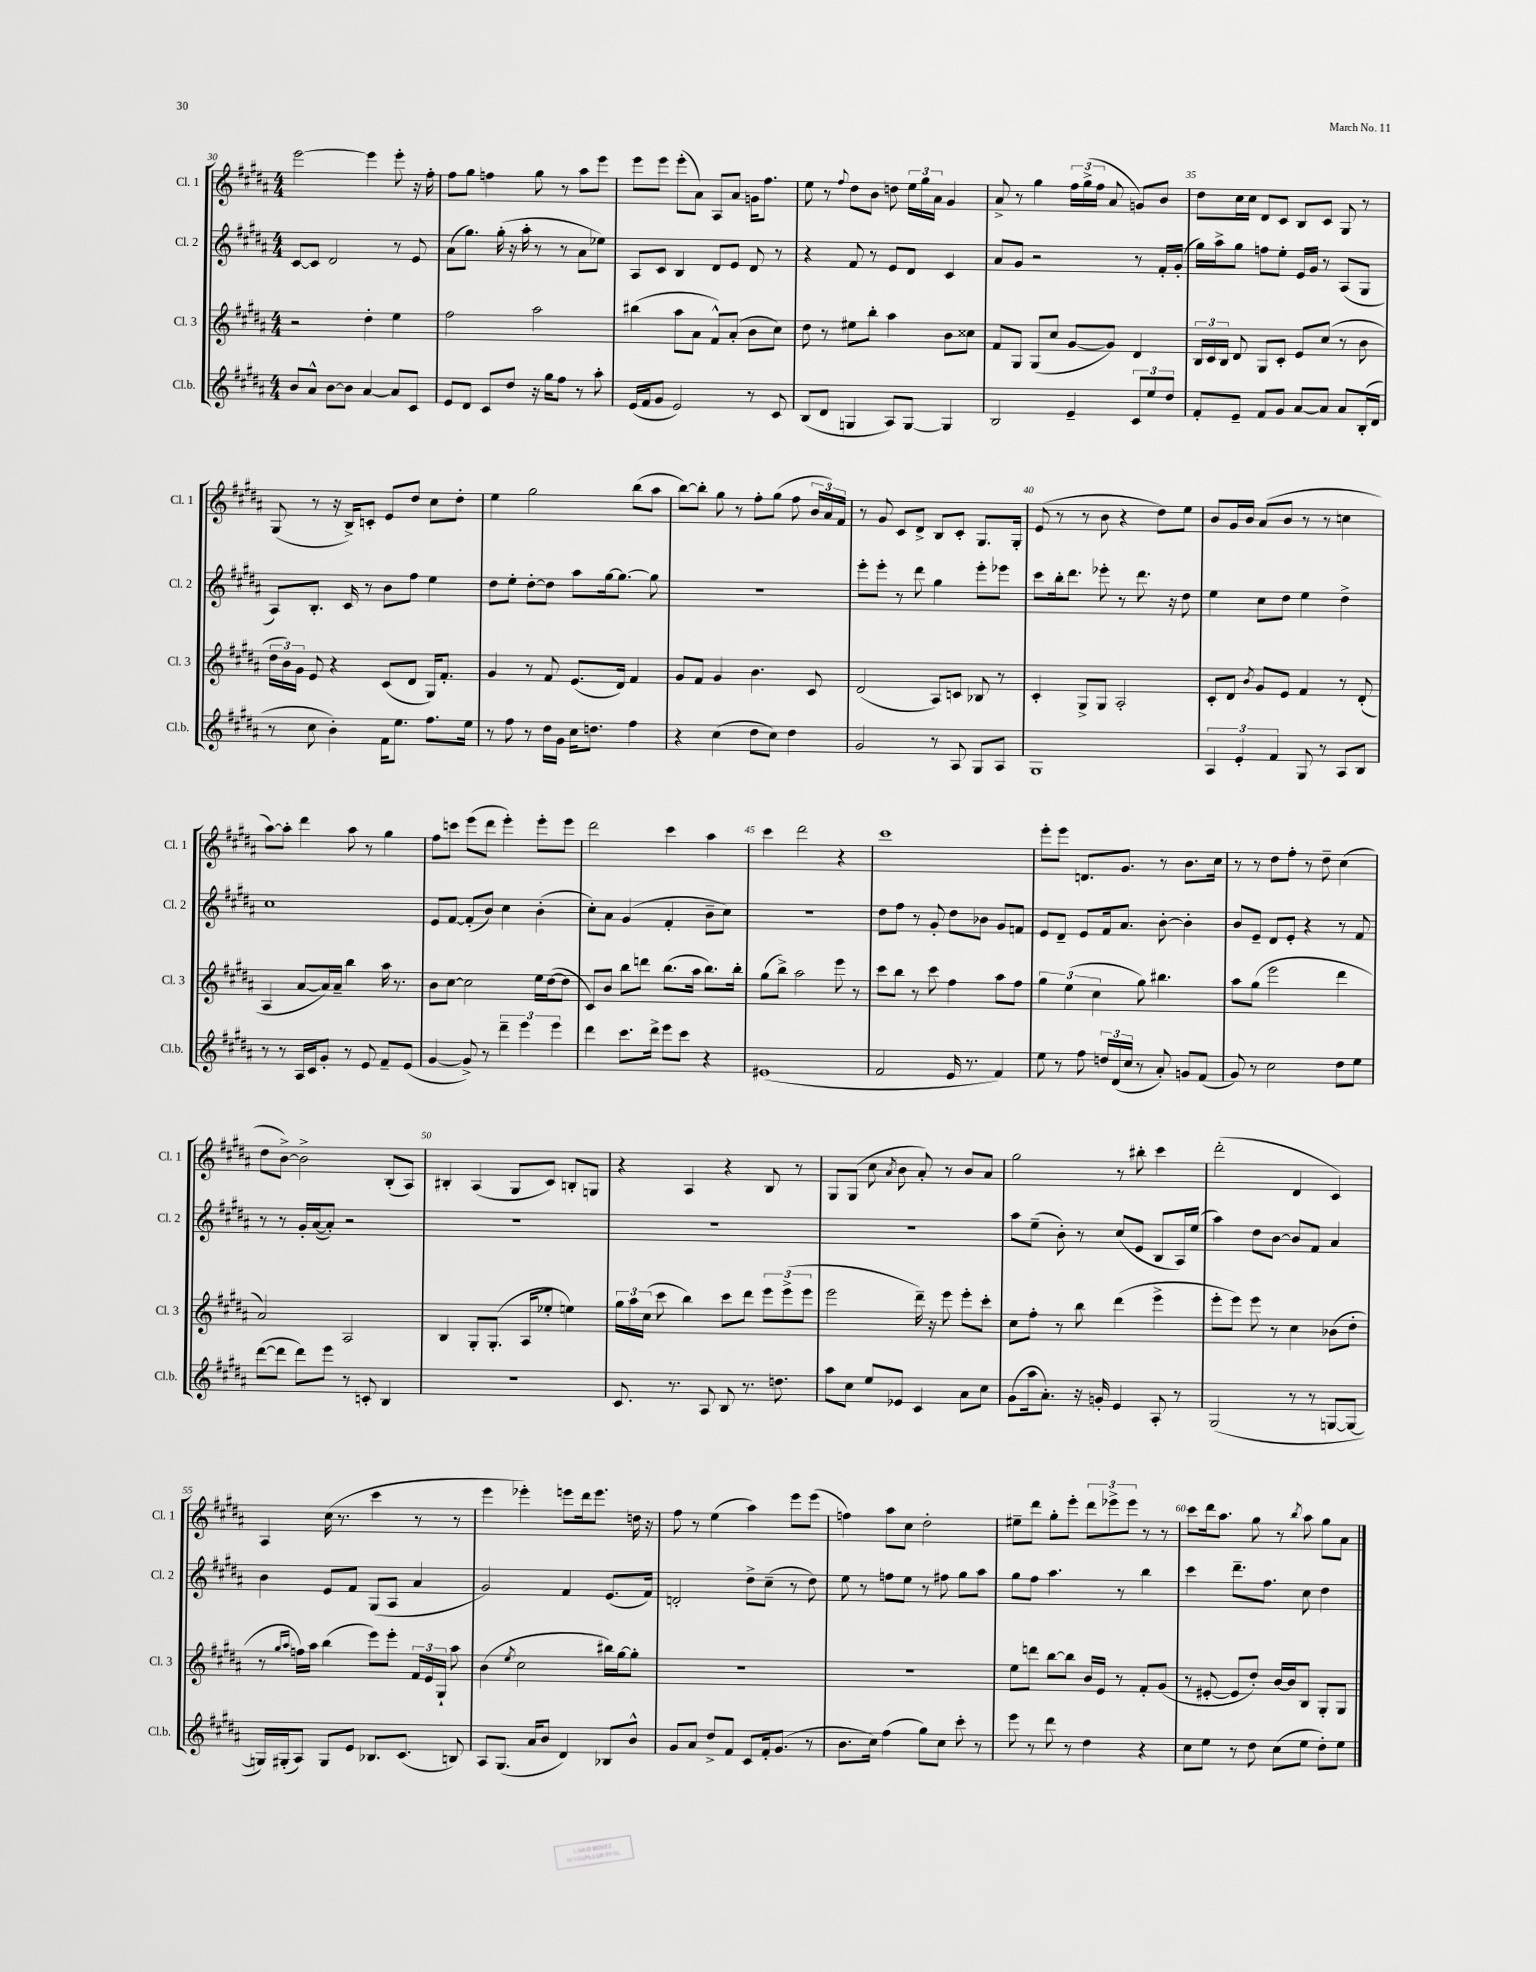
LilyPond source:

<<
\new StaffGroup <<
\new Staff = "s0" \with { instrumentName = "Cl. 1" shortInstrumentName = "Cl. 1" } {
    \clef treble \key b \major \numericTimeSignature \time 4/4
    \autoBeamOff e'''2~ e'''4 e'''8-. r16 fis''16-. |
    fis''8[ gis''8] f''4 gis''8 r8 ais''8[ e'''8] |
    e'''8[ e'''8] e'''8[-.( ais'8]) ais8[ ais'8] g'16[ fis''8.] |
    e''8 r8 \appoggiatura { fis''8 } dis''8[ b'8] d''8 \tuplet 3/2 { e''16[ gis''16 ais'16] } gis'4 |
    ais'8-> r8 gis''4 \tuplet 3/2 { fis''16[ gis''16->( fis''16] } ais'8 g'8[) b'8] |
    dis''8[ cis''16 cis''16] dis'8[ cis'8] b8[ cis'8] gis8 r8 |
    gis8( r8 r16 b16[->) c'8]-. e'8[ dis''8] cis''8[ dis''8]-. |
    e''4 gis''2 b''8[( ais''8] |
    b''8[~) b''8]-. gis''8 r8 fis''8[-. gis''8]( fis''8 \tuplet 3/2 { b'16[ ais'16) fis'16] } |
    r8 gis'8 cis'8[ dis'8]-> b8[ cis'8]-. gis8.[ gis16]-. |
    e'8( r8 r8 b'8 r4 dis''8[) e''8] |
    b'8[ gis'16 b'16] ais'8[( b'8] r8 r8 c''4 |
    ais''8[~) ais''8]-. dis'''4 ais''8 r8 gis''4 |
    fis''8[ c'''8] e'''8[( dis'''8] e'''4-.) e'''8[-. e'''8] |
    dis'''2 cis'''4 ais''4 |
    cis'''4 dis'''2 r4 |
    cis'''1 |
    e'''8[-. e'''8] d'8.[ gis'8.] r8 b'8.[ cis''16] |
    r8 r8 dis''8[ fis''8]-. r8 dis''8-- cis''4( |
    dis''8[ b'8]~->) b'2-> b8[-.( ais8]) |
    bis4-. ais4( gis8[ cis'8]) b8[-. g8] |
    r4 ais4 r4 b8 r8 |
    gis8[ gis8]( cis''8 \acciaccatura { ais'8 } b'8 ais'8-.) r8 b'8[ ais'8] |
    gis''2 r8 bis''8-. cis'''4 |
    dis'''2-.( dis'4 cis'4) |
    ais4 cis''16( r8. cis'''4 r8 r8 |
    e'''4 ees'''4-.) e'''8[ dis'''16 e'''8.] d''16 r16 |
    fis''8 r8 e''4( ais''4) e'''8[ e'''8]( |
    f''4) ais''8[ cis''8] dis''2-. |
    eis''8[-- dis'''8] gis''8[-. e'''8]-. \tuplet 3/2 { dis'''8[ ees'''8-> ees'''8] } r8 r8 |
    cis'''8[ dis'''16 ais''8.] gis''8 r8 \acciaccatura { b''8 } ais''8 gis''8[ ais'8] \bar "|." |
}
\new Staff = "s1" \with { instrumentName = "Cl. 2" shortInstrumentName = "Cl. 2" } {
    \clef treble \key b \major \numericTimeSignature \time 4/4
    \autoBeamOff cis'8[~ cis'8] dis'2 r8 e'8 |
    ais'8[( gis''8.]) gis''16-.( r16 ais''16-. r8 r8 ais'8[ ees''8]) |
    ais8[ cis'8] b4 dis'8[ e'8] dis'8 r8 |
    r4 fis'8 r8 e'8[ dis'8] cis'4 |
    ais'8[ gis'8] r2 r8 fis'16[-. gis'16]-.( |
    gis''16[) ais''16-> gis''8] f''8[ e''8]-. e'16[ gis'16] r8 ais8[( gis8] |
    ais8[) b8.]-. cis'16 r8 b'8[ fis''8] e''4 |
    dis''8[ e''8]-. dis''8[~-. dis''8] ais''8[ gis''16~ gis''8.]~ gis''8 |
    R1 |
    e'''8[-. e'''8]-. r8 dis'''8 gis''4 e'''8[-. ees'''8] |
    cis'''8[ b''16-. dis'''8.] ees'''8-. r8 dis'''8. r16 dis''8 |
    e''4 cis''8[ dis''8] e''4 dis''4-> |
    cis''1 |
    e'8[ fis'8]~ fis'8[-.( b'8]) cis''4 b'4-.( |
    cis''8[-.) ais'8] gis'4( fis'4-. b'8[-- cis''8]) |
    R1 |
    dis''8[ fis''8] r8 gis'8-. dis''8[ bes'8] gis'8[ f'8] |
    e'8[ dis'8]-- e'8[ fis'16 ais'8.] b'8~-. b'4-. |
    b'8[ e'8]-- dis'8[ e'8]-. r4 r8 fis'8 |
    r8 r8 gis'16[-. ais'16~( ais'8]-.) r2 |
    R1 |
    R1 |
    R1 |
    ais''8[ e''8]--( b'8-.) r8 cis''8[( e'8] b8[ ais16) e''16]( |
    ais''4) dis''8[ b'8]~ b'8[ fis'8] ais'4 |
    b'4 e'8[ fis'8] gis8[( ais8] ais'4 |
    gis'2) fis'4 e'8.[( fis'16]) |
    d'2-. dis''8[-> cis''8]--( r8 dis''8) |
    e''8 r8 f''8[ e''8] r8 fis''8 gis''8[ ais''8] |
    gis''8[ fis''8] ais''4. r8 b''4 |
    cis'''4 dis'''8.[-- fis''8.] cis''8 dis''4 \bar "|." |
}
\new Staff = "s2" \with { instrumentName = "Cl. 3" shortInstrumentName = "Cl. 3" } {
    \clef treble \key b \major \numericTimeSignature \time 4/4
    \autoBeamOff r2 dis''4-. e''4 |
    fis''2 ais''2 |
    bis''4( ais''8[ ais'8] fis'8[-^) ais'8]-.( b'8[ cis''8]) |
    dis''8 r8 eis''8[ b''8]-. ais''4 b'8[ cisis''8] |
    fis'8[ gis8] gis8[( cis''8] gis'8[~ gis'8]) dis'4 |
    \tuplet 3/2 { b16[ cis'16 b16] } dis'8 gis8[ cis'8]-. e'8[ cis''8]( r8 b'8 |
    \tuplet 3/2 { dis''16[ b'16) gis'16] } e'8 r4 cis'8[( dis'8] gis16[) fis'8.]-. |
    gis'4 r8 fis'8 e'8.[( dis'16]) fis'4 |
    gis'8[ fis'8] gis'4 b'4. cis'8 |
    dis'2( ais8[) c'8] bes8 r8 |
    cis'4-. gis8[-> gis8] ais2-. |
    cis'8[-. dis'8] \acciaccatura { b'8 } gis'8[ e'8] fis'4 r8 dis'8-.( |
    ais4 ais'8[~ ais'16) ais'16]-- b''4 ais''16 r8. |
    b'8[ cis''8]~ cis''2 e''16[ dis''16~( dis''8] |
    cis'8[) b'8] b''8[ d'''8] b''8.[( ais''16] b''8.[) b''16]-. |
    gis''8[( b''8]->) ais''2 e'''8 r8 |
    cis'''8[ b''8] r8 cis'''8 fis''4 ais''8[ fis''8] |
    \tuplet 3/2 { gis''4 e''4( cis''4 } gis''8) bis''4. |
    ais''8[ gis''8]( e'''2 dis'''4 |
    ais'2) ais2 |
    b4 gis8[-. gis8.]-.( ais16[ ees''8]-. e''4) |
    \tuplet 3/2 { gis''16[ ais''16 cis''16]( } cis'''8 b''4) cis'''8[ dis'''8] \tuplet 3/2 { e'''8[ e'''8->( e'''8] } |
    e'''2 dis'''16--) r16 e'''8 e'''8[-. cis'''8]-. |
    cis''8[ fis''8]-. r8 b''8 dis'''4( e'''4-> |
    e'''8[-. e'''8]) e'''8 r8 cis''4 bes'8[( dis''8]-. |
    r8 \grace { gis''16[ ais''16] } f''16[) ais''16] b''4( e'''8[) e'''8]-. \tuplet 3/2 { fis'16[ e'16 gis16]-! } ais''8 |
    b'4( \acciaccatura { e''8 } cis''2 bis''16[) gis''16~ gis''8]-. |
    R1 |
    R1 |
    e''8[ d'''8] b''8[~ b''8] b'16[ e'16] r8 fis'8[-. gis'8]( |
    r8 eis'8~-. eis'8[ dis''8]-.) b'16[~ b'16 b8] gis8[-. gis8] \bar "|." |
}
\new Staff = "s3" \with { instrumentName = "Cl.b." shortInstrumentName = "Cl.b." } {
    \clef treble \key b \major \numericTimeSignature \time 4/4
    \autoBeamOff b'8[ ais'8]-^ b'8[~ b'8] ais'4~ ais'8[ cis'8] |
    e'8[ dis'8] cis'8[ dis''8] r16 gis''16[ fis''8] r8 ais''8-. |
    e'16[( fis'16 gis'8] e'2) r8 cis'8 |
    b8[( dis'8] g4 ais8[) g8]~ g4 |
    b2 e'4-- \tuplet 3/2 { cis'8[ e''8 dis''8] } |
    fis'8[-. e'8]-- fis'8[ gis'8] ais'8[~ ais'8] ais'8[ b16-.( dis'16] |
    r8 cis''8 b'4-.) fis'16[ e''8.] fis''8.[ e''16] |
    r8 fis''8 r8 dis''16[ gis'16] cis''16[ d''8.] fis''4 |
    r4 cis''4( dis''8[ cis''8]) dis''4 |
    gis'2 r8 ais8 gis8[ ais8] |
    gis1 |
    \tuplet 3/2 { ais4 e'4-. fis'4 } gis8 r8 ais8[ b8] |
    r8 r8 ais16[ cis'16 gis'8]-. r8 e'8 fis'8[-- e'8]( |
    gis'4~ gis'8->) r8 \tuplet 3/2 { dis'''4-- e'''4 e'''4 } |
    dis'''4 cis'''8.[ dis'''16]-> e'''8[ cis'''8] r4 |
    eis'1( |
    fis'2 e'16 r8. fis'4) |
    e''8 r8 fis''8 \tuplet 3/2 { d''16[ dis'16( cis''16] } r8 ais'8-.) g'8[ fis'8]( |
    gis'8) r8 cis''2 dis''8[ e''8] |
    dis'''8[~( dis'''8] dis'''8[) e'''8] r8 c'8-. b4 |
    R1 |
    cis'8. r8. ais8 b8 r8. d''8. |
    ais''8[ cis''8] e''8[ ees'8] cis'4 ais'8[ cis''8] |
    gis'8[( ais''16 ais'8.]-.) r16 g'16-. e'4 ais8-. r8 |
    gis2( r8 r8 g8[~ g8]~ |
    g16[) gis16-.( ais8]) gis8[ e'8] bes8.[ cis'8.]( b8) |
    ais8[ gis8.]( ais'16[ b'8] dis'4) bes8[ b'8]-^ |
    gis'8[ ais'8] dis''8[-> fis'8] cis'8[ fis'16-. gis'8.]( r8 |
    b'8.[ cis''16]) fis''4( gis''8[) cis''8] cis'''8-. r8 |
    e'''8 r8 dis'''8 r8 dis''4 r4 |
    cis''8[ e''8] r8 dis''8 cis''8[( e''8] dis''8[-.) e''8] \bar "|." |
}
>>
>>
\layout { \context { \Score currentBarNumber = #30 \override BarNumber.break-visibility = ##(#f #t #t) barNumberVisibility = #(every-nth-bar-number-visible 5) } }
